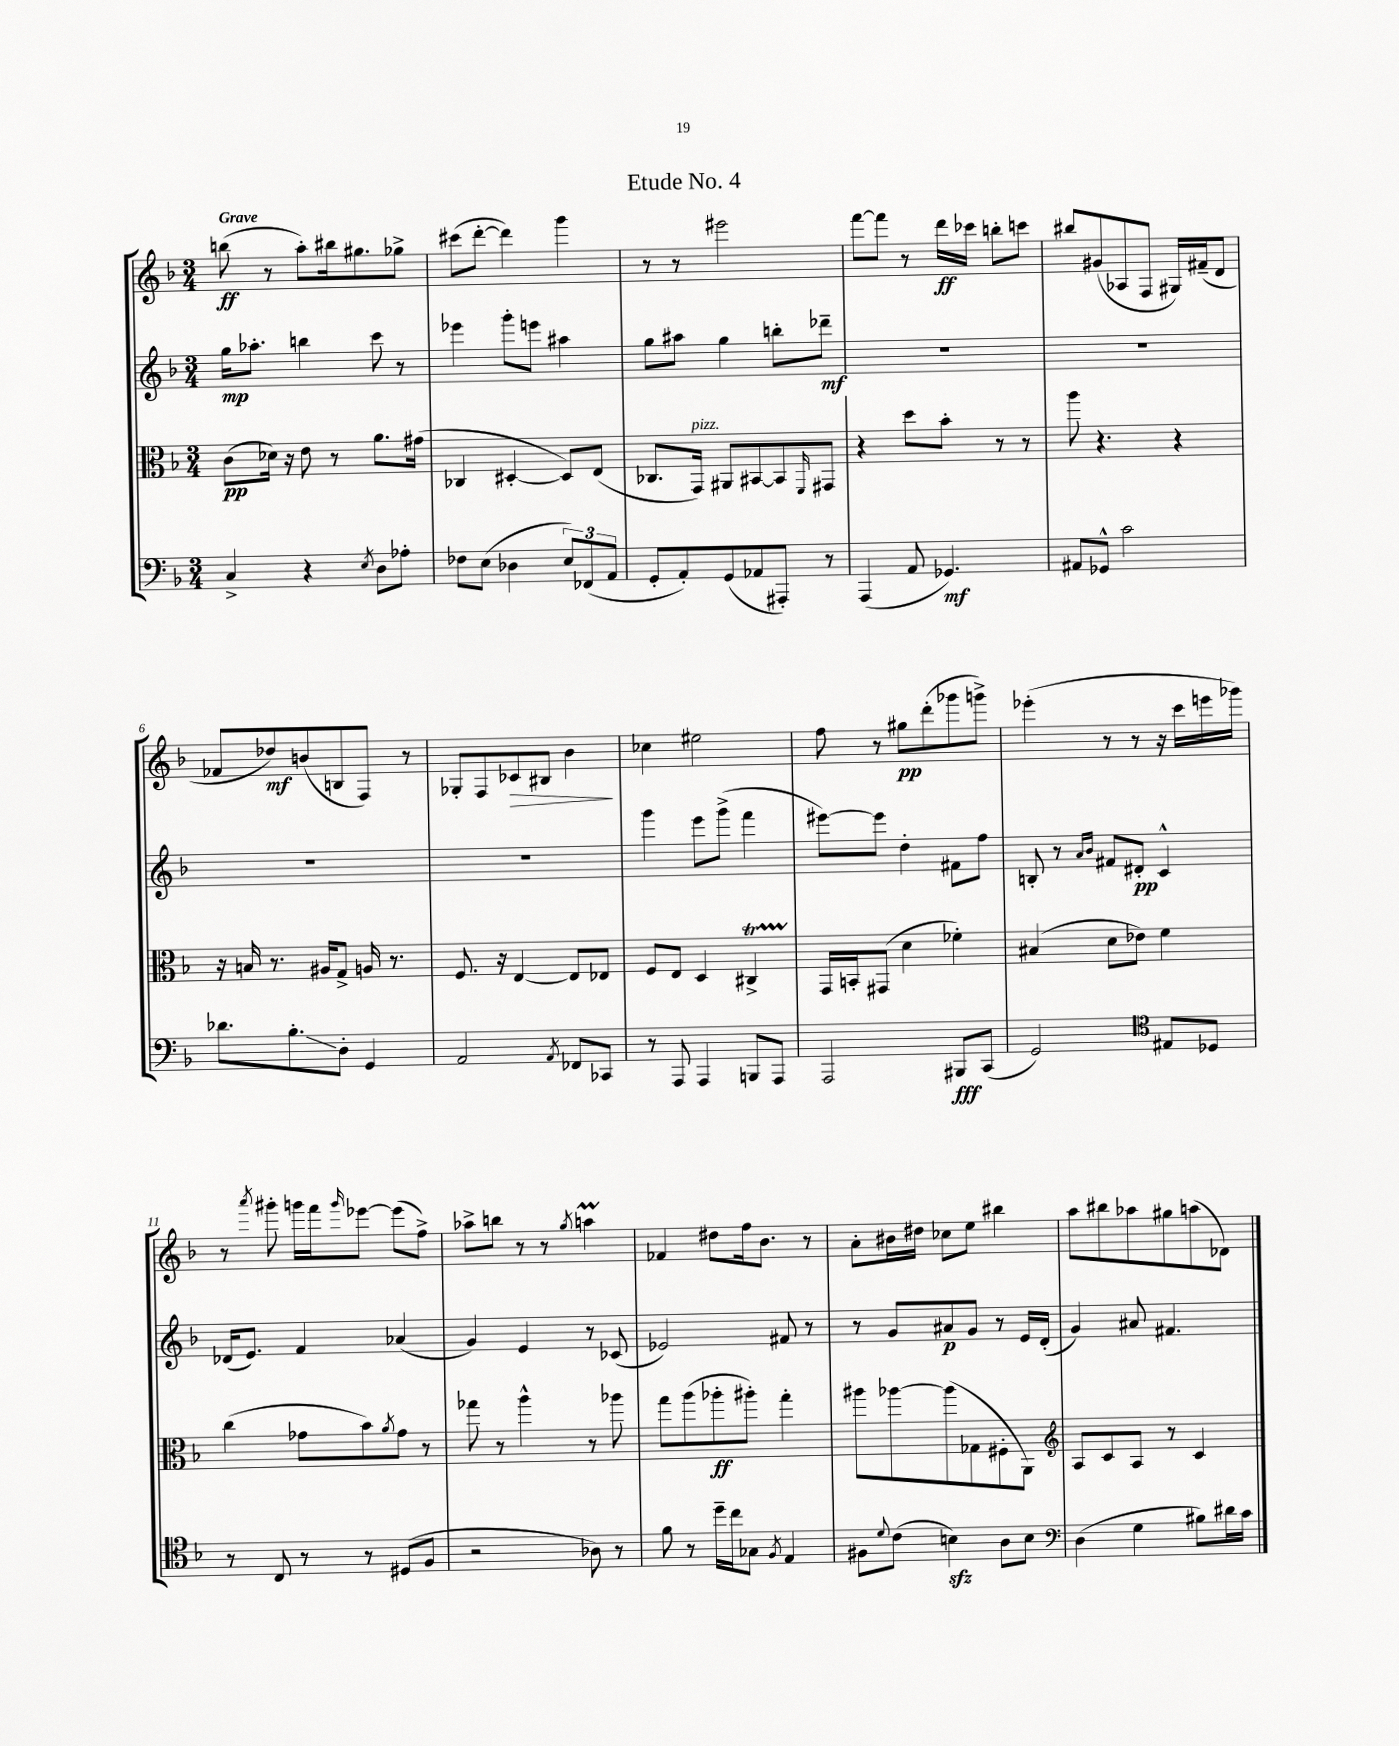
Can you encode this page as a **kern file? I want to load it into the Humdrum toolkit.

**kern	**kern	**kern	**kern
*staff4	*staff3	*staff2	*staff1
*clefF4	*clefC3	*clefG2	*clefG2
*k[b-]	*k[b-]	*k[b-]	*k[b-]
*M3/4	*M3/4	*M3/4	*M3/4
4C^/	(8c\L	16gg\LK	(8bb\
.	.	8.aa-'\J	.
.	16d-\Jk)	.	8r
.	16r	.	.
4r	8e\	4bb\	8aa'\L)
.	8r	.	16bb#\k
.	.	.	8.gg#\
8qE/	.	.	.
8D\L	8.a\L	8ccc\	.
8A-'\J	.	8r	8gg-^\J
.	(16g#\Jk	.	.
=	=	=	=
8F-\L	4C-/	4eee-\	(8ccc#\L
(8E\J	.	.	[8ddd'\J
4D-\	[4D#'/	8ggg'\L	4ddd\])
.	.	8eee\J	.
12E/L)	8D#/]L)	4aa#\	4ggg\
(12FF-/	.	.	.
.	(8E/J	.	.
12AA/J	.	.	.
=	=	=	=
8GG'/L	8.C-/L	8gg\L	8r
8AA'/)	.	8aa#\J	8r
.	16GG/Jk)	.	.
(8GG/	8AA#/L	4gg\	2eee#\
8AA-/	[8BB#/	.	.
8AAA#'/J)	8BB#/]	8bb'\L	.
.	16qqFF/	.	.
8r	8GG#/J	8ddd-~\J	.
=	=	=	=
(4AAA/	4r	2.r	[8fff\L
.	.	.	8fff\]J
8AA/	8dd\L	.	8r
4.GG-/)	8b-'\J	.	16ddd\LL
.	.	.	16ccc-\JJ
.	8r	.	8bb'\L
.	8r	.	8ccc\J
=	=	=	=
8AA#/L	8aa\	2.r	8bb#/L
8GG-^^/J	4.r	.	(8g#/
2c\	.	.	8A-/
.	.	.	8F/J
.	4r	.	16G#/LL)
.	.	.	(16f#~/J
.	.	.	8d/J
=	=	=	=
8.d-\L	16r	2.r	8f-/L
.	16B/	.	.
.	8.r	.	8dd-/)
8.B-'\	.	.	.
.	.	.	(8b/
.	16A#/LK	.	.
8D'\J	8G^/J	.	8B/
4GG/	16A/	.	8F/J)
.	8.r	.	.
.	.	.	8r
=	=	=	=
2AA/	8.F/	2.r	8G-'/L
.	.	.	8F/
.	16r	.	.
.	[4E/	.	8c-/
.	.	.	8B#/J
8qAA/	.	.	.
8FF-/L	8E/]L	.	4b-\
8CC-/J	8E-/J	.	.
=	=	=	=
8r	8F/L	4ggg\	4cc-\
8AAA/	8E/J	.	.
4AAA/	4D/	8eee\L	2ee#\
.	.	(8ggg^\J	.
8BBB/L	4C#^/	4fff\	.
8AAA/J	.	.	.
=	=	=	=
2AAA/	16GG/LL	[8eee#\L)	8ff\
.	16BB'/J	.	.
.	(8GG#/J	8eee#\]J	8r
.	4d\	4dd'\	8gg#\L
.	.	.	(8ddd'\
8BBB#/L	4f-'\)	8f#\L	8ggg-\
(8CC/J	.	8ff\J	8ggg^\J)
=	=	=	=
2GG/)	(4B#/	8B'/	(4eee-'\
.	.	8r	.
.	.	16qqa/LL	.
.	.	16qqb-/JJ	.
.	8d\L	8f#/L	8r
.	8e-\J)	8d#'/J	8r
*clefC4	*	*	*
8E#/L	4f\	4c^^/	16r
.	.	.	16ccc\LL
8D-/J	.	.	16eee\
.	.	.	16ggg-\JJ)
=	=	=	=
8r	(4cc\	(16d-/LK	8r
.	.	8.e/J)	.
.	.	.	8qaaa/
8C/	.	.	8ggg#'\
8r	8g-\L	4f/	16ggg\LL
.	.	.	16fff\J
.	.	.	16qqggg/
8r	8b-\)	.	[8eee-\J
.	8qa/	.	.
(8D#/L	8g-\J	(4a-/	(8eee-\]L
8F/J	8r	.	8ff^\J)
=	=	=	=
2r	8gg-\	4g/)	8aa-^\L
.	8r	.	8bb\J
.	4aa^^\	4e/	8r
.	.	.	8r
.	.	.	8qgg/
8A-\)	8r	8r	4aa\
8r	8aa-\	(8c-/	.
=	=	=	=
8f\	8gg\L	2e-/)	4f-/
8r	(8aa\	.	.
16dd~\LL	8aa-'\	.	8dd#\L
16cc\J	.	.	.
8G-\J	8aa#'\J)	.	16ff\k
.	.	.	8.b-\J
8qF/	.	.	.
4E/	4gg'\	8f#/	.
.	.	8r	8r
=	=	=	=
8F#\L	8aa#\L	8r	8a'\L
8qqd/	.	.	.
(8c\J	[8aa-\	8g/L	16b#\L
.	.	.	16dd#\JJ
4B\)	(8aa-\]	8a#/	8cc-\L
.	8G-\	8g/J	8ee\J
8A\L	8F#'\	8r	4bb#\
8B\J	8AA\J)	16e/LL	.
.	.	(16d'/JJ	.
=	=	=	=
*clefF4	*clefG2	*	*
(4D\	8A/L	4g/)	8aa\L
.	8c/	.	8bb#\
4G\	8A/J	8a#/	8aa-\
.	8r	4.f#/	8gg#\
8B#\L)	4c/	.	(8aa\
16d#\L	.	.	8d-\J)
16c\JJ	.	.	.
==	==	==	==
*-	*-	*-	*-
